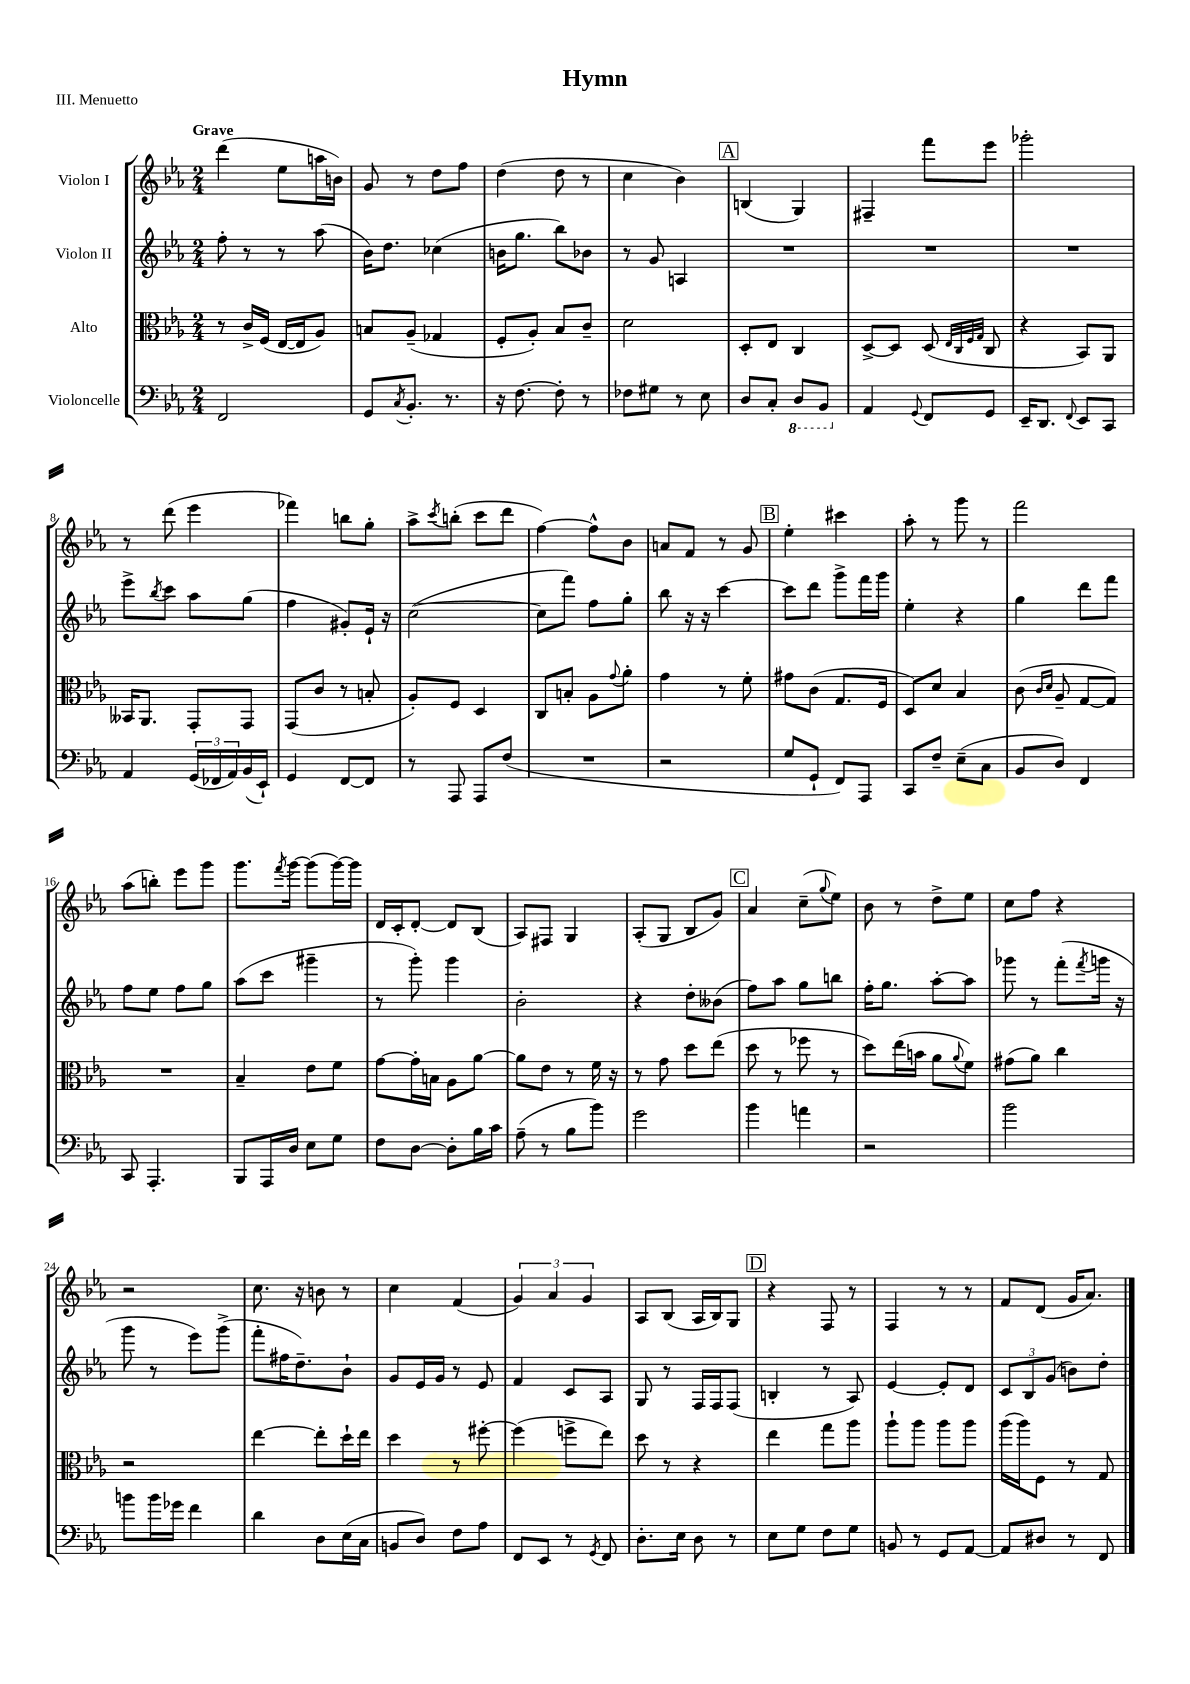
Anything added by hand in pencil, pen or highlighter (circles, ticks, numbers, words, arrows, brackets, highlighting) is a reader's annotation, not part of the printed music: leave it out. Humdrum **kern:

**kern	**kern	**kern	**kern
*part4	*part3	*part2	*part1
*staff4	*staff3	*staff2	*staff1
*I"Violoncelle	*I"Alto	*I"Violon II	*I"Violon I
*clefF4	*clefC3	*clefG2	*clefG2
*k[b-e-a-]	*k[b-e-a-]	*k[b-e-a-]	*k[b-e-a-]
*M2/4	*M2/4	*M2/4	*M2/4
=1	=1	=1	=1
!	!	!	!LO:TX:a:B:t=Grave
2FF/	8r	8ff'\	(4ddd\
.	16c^/LL	8r	.
.	(16F/JJ	.	.
.	[16E-/LL	8r	8ee-\L
.	16E-/J]	.	.
.	8A-/J)	(8aa-\	16aan\L
.	.	.	16bn\JJ)
=2	=2	=2	=2
8GG/L	8Bn/L	16b-\KL)	8g/
.	.	8.dd\J	.
8qC/	.	.	.
8.BB-'/J	(8A-~/J	.	8r
.	4G-X/	(4cc-X\	8dd\L
8.r	.	.	.
.	.	.	8ff\J
=3	=3	=3	=3
16r	8F'/L	16bn\KL	(4dd\
[8.F\	.	8.gg\J	.
.	8A-'/J)	.	.
8F'\]	8B-/L	8bb-\L)	8dd\
8r	8c~/J	8b-X\J	8r
=4	=4	=4	=4
8F-X\L	2d\	8r	4cc\
8G#X\J	.	8g/	.
8r	.	4An/	4b-\)
8E-\	.	.	.
!!LO:REH:place=s1:t=A
=5	=5	=5	=5
8D/L	8D'/L	2r	(4Bn/
8C'/J	8E-/J	.	.
*8ba	*	*	*
8DD/L	4C/	.	4G/)
8BBB-/J	.	.	.
=6	=6	=6	=6
*X8ba	*	*	*
4AA-/	[8D^/L	2r	4F#X~/
.	8D/J]	.	.
8qqGG/	.	.	.
8FF/L	(8D/	.	8fff\L
.	32qqE-/LLL	.	.
.	32qqC/	.	.
.	32qqF/	.	.
.	32qqG/JJJ	.	.
8GG/J	8C/	.	8eee-\J
=7	=7	=7	=7
16EE-~/KL	4r	2r	2ggg-X'\
8.DD/J	.	.	.
8qqFF/	.	.	.
8EE-/L	8BB-/L)	.	.
8CC/J	8AA-/J	.	.
!!LO:LB:g=z
=8	=8	=8	=8
4AA-/	16BB--X/KL	8eee-^\L	8r
.	8.AA-/J	.	.
.	.	8qbb-/	.
.	.	8ccc\J	(8ddd\
(24GG/LL	8GG'/L	8aa-\L	4eee-\
24FF-X/	.	.	.
24AA-/)	.	.	.
(16BB-/	8GG/J	(8gg\J	.
16EE-`/JJ)	.	.	.
=9	=9	=9	=9
4GG/	(8GG/L	4ff\	4fff-X\)
.	8c/J	.	.
[8FF/L	8r	8g#X'/L)	8bbn\L
8FF/J]	8Bn'/	16e-`/Jk	8gg'\J
.	.	16r	.
=10	=10	=10	=10
8r	8A-'/L)	([2cc\	8aa-^\L
.	.	.	8qccc/
8AAA-/	8F/J	.	(8bbn'\J
8AAA-/L	4D/	.	8ccc\L
(8F/J	.	.	8ddd\J
=11	=11	=11	=11
2r	8C/L	8cc\L]	[4ff\)
.	8Bn'/J	8fff\J)	.
.	8A-\L	8ff\L	8ff^^\L]
.	8qqg/	.	.
.	8a-'\J	8gg'\J	8b-\J
=12	=12	=12	=12
2r	4g\	8bb-\	8an/L
.	.	16r	8f/J
.	.	16r	.
.	8r	[4ccc\	8r
.	8f'\	.	8g/
!!LO:REH:place=s1:t=B
=13	=13	=13	=13
8G/L	8g#X\L	8ccc\L]	4ee-'\
8GG`/J	(8c\J	8ddd\J	.
8FF/L)	8.G/L	8ggg^\L	4ccc#X\
8AAA-/J	.	16fff\L	.
.	16F/Jk	16ggg\JJ	.
=14	=14	=14	=14
8CC/L	8D/L)	4ee-'\	8aa-'\
8F~/J	8d/J	.	8r
(8E-~\L	4B-/	4r	8ggg\
8C\J	.	.	8r
=15	=15	=15	=15
8BB-/L	(8c\	4gg\	2fff\
.	16qqc/LL	.	.
.	16qqd/JJ	.	.
8D/J)	8A-~/	.	.
4FF/	[8G/L	8ddd\L	.
.	8G/J])	8fff\J	.
!!LO:LB:g=z
=16	=16	=16	=16
8CC/	2r	8ff\L	(8aa-\L
4.AAA-'/	.	8ee-\J	8bbn'\J)
.	.	8ff\L	8eee-\L
.	.	8gg\J	8ggg\J
=17	=17	=17	=17
8BBB-/L	4B-~/	(8aa-\L	8.ggg\L
16AAA-/L	.	8ccc\J	.
.	.	.	8qfff/
16D/JJ	.	.	[16ggg\Jk
8E-\L	8e-\L	4ggg#X~\	(8ggg\L]
8G\J	8f\J	.	[16ggg\L)
.	.	.	16ggg\JJ]
=18	=18	=18	=18
8F\L	[8g\L	8r	16d/LL
.	.	.	16c'/J
[8D\J	16g'\L]	8ggg'\)	[8d'/J
.	16Bn\JJ	.	.
8D'\L]	8A-\L	4ggg\	8d/L]
16B-\L	[8a-\J	.	(8B-/J
16c\JJ	.	.	.
=19	=19	=19	=19
(8A-~\	8a-\L]	2b-'\	8A-/L)
8r	8e-\J	.	8F#X/J
8B-\L	8r	.	4G/
8b-\J)	16f\	.	.
.	16r	.	.
=20	=20	=20	=20
2g\	8r	4r	(8A-'/L
.	8g\	.	8G/J
.	8dd\L	8dd'\L	8B-/L
.	(8ee-\J	(8b--X\J	8g/J)
!!LO:REH:place=s1:t=C
=21	=21	=21	=21
4b-\	8dd\	8ff\L)	4a-/
.	8r	8aa-\J	.
4an\	8ff-X\	8gg\L	(8cc~\L
.	.	.	8qqgg/
.	8r	8bbn\J	8ee-\J)
=22	=22	=22	=22
2r	8dd\L)	16ff'\KL	8b-\
.	.	8.gg\J	.
.	(16ee-\L	.	8r
.	16bn\JJ	.	.
.	8a-\L	[8aa-'\L	8dd^\L
.	8qqa-/	.	.
.	8f\J)	8aa-\J]	8ee-\J
=23	=23	=23	=23
2b-\	(8g#X\L	8ggg-X\	8cc\L
.	8a-\J)	8r	8ff\J
.	4cc\	(8fff'\L	4r
.	.	8qfff/	.
.	.	16gggn\Jk	.
.	.	16r	.
!!LO:LB:g=z
=24	=24	=24	=24
8bn\L	2r	8ggg\	2r
16b\L	.	8r	.
16g-X\JJ	.	.	.
4f\	.	8eee-\L)	.
.	.	(8ggg^\J	.
=25	=25	=25	=25
4d\	[4ee-\	8fff'\L	8.cc\
.	.	16ff#X\K	.
.	.	8.dd~\)	16r
8D\L	8ee-'\L]	.	8bn\
(16E-\L	16dd`\L	8b-`\J	8r
16C\JJ	16ee-\JJ	.	.
=26	=26	=26	=26
8BBn/L	4dd\	8g/L	4cc\
8D/J)	.	16e-/L	.
.	.	16g/JJ	.
8F\L	8r	8r	(4f/
8A-\J	[8ff#X'\	8e-/	.
=27	=27	=27	=27
8FF/L	(4ff#\]	4f/	6g/)
8EE-/J	.	.	.
.	.	.	6a-/
8r	8ffn^\L	8c/L	.
.	.	.	6g/
8qGG/	.	.	.
8FF/	8ee-\J)	8A-/J	.
=28	=28	=28	=28
8.D'\L	8dd\	8G/	8A-/L
.	8r	8r	(8B-/J
16E-\Jk	.	.	.
8D\	4r	16F/LL	16A-/LL
.	.	16F/J	16B-/J)
8r	.	(8F/J	8G/J
!!LO:REH:place=s1:t=D
=29	=29	=29	=29
8E-\L	4ee-\	4Bn'/	4r
8G\J	.	.	.
8F\L	8gg\L	8r	8F/
8G\J	8aa-\J	8A-/)	8r
=30	=30	=30	=30
8BBn/	8aa-`\L	[4e-/	4F/
8r	8aa-\J	.	.
8GG/L	8aa-\L	8e-'/L]	8r
[8AA-/J	8aa-\J	8d/J	8r
=31	=31	=31	=31
8AA-/L]	(16aa-\LL	12c/L	8f/L
.	16aa-\J)	.	.
.	.	12B-/	.
8D#X/J	8F\J	.	(8d/J
.	.	(12g/J	.
8r	8r	8bn\L)	16g/KL
.	.	.	8.a-/J)
8FF/	8G/	8dd'\J	.
==	==	==	==
*-	*-	*-	*-
